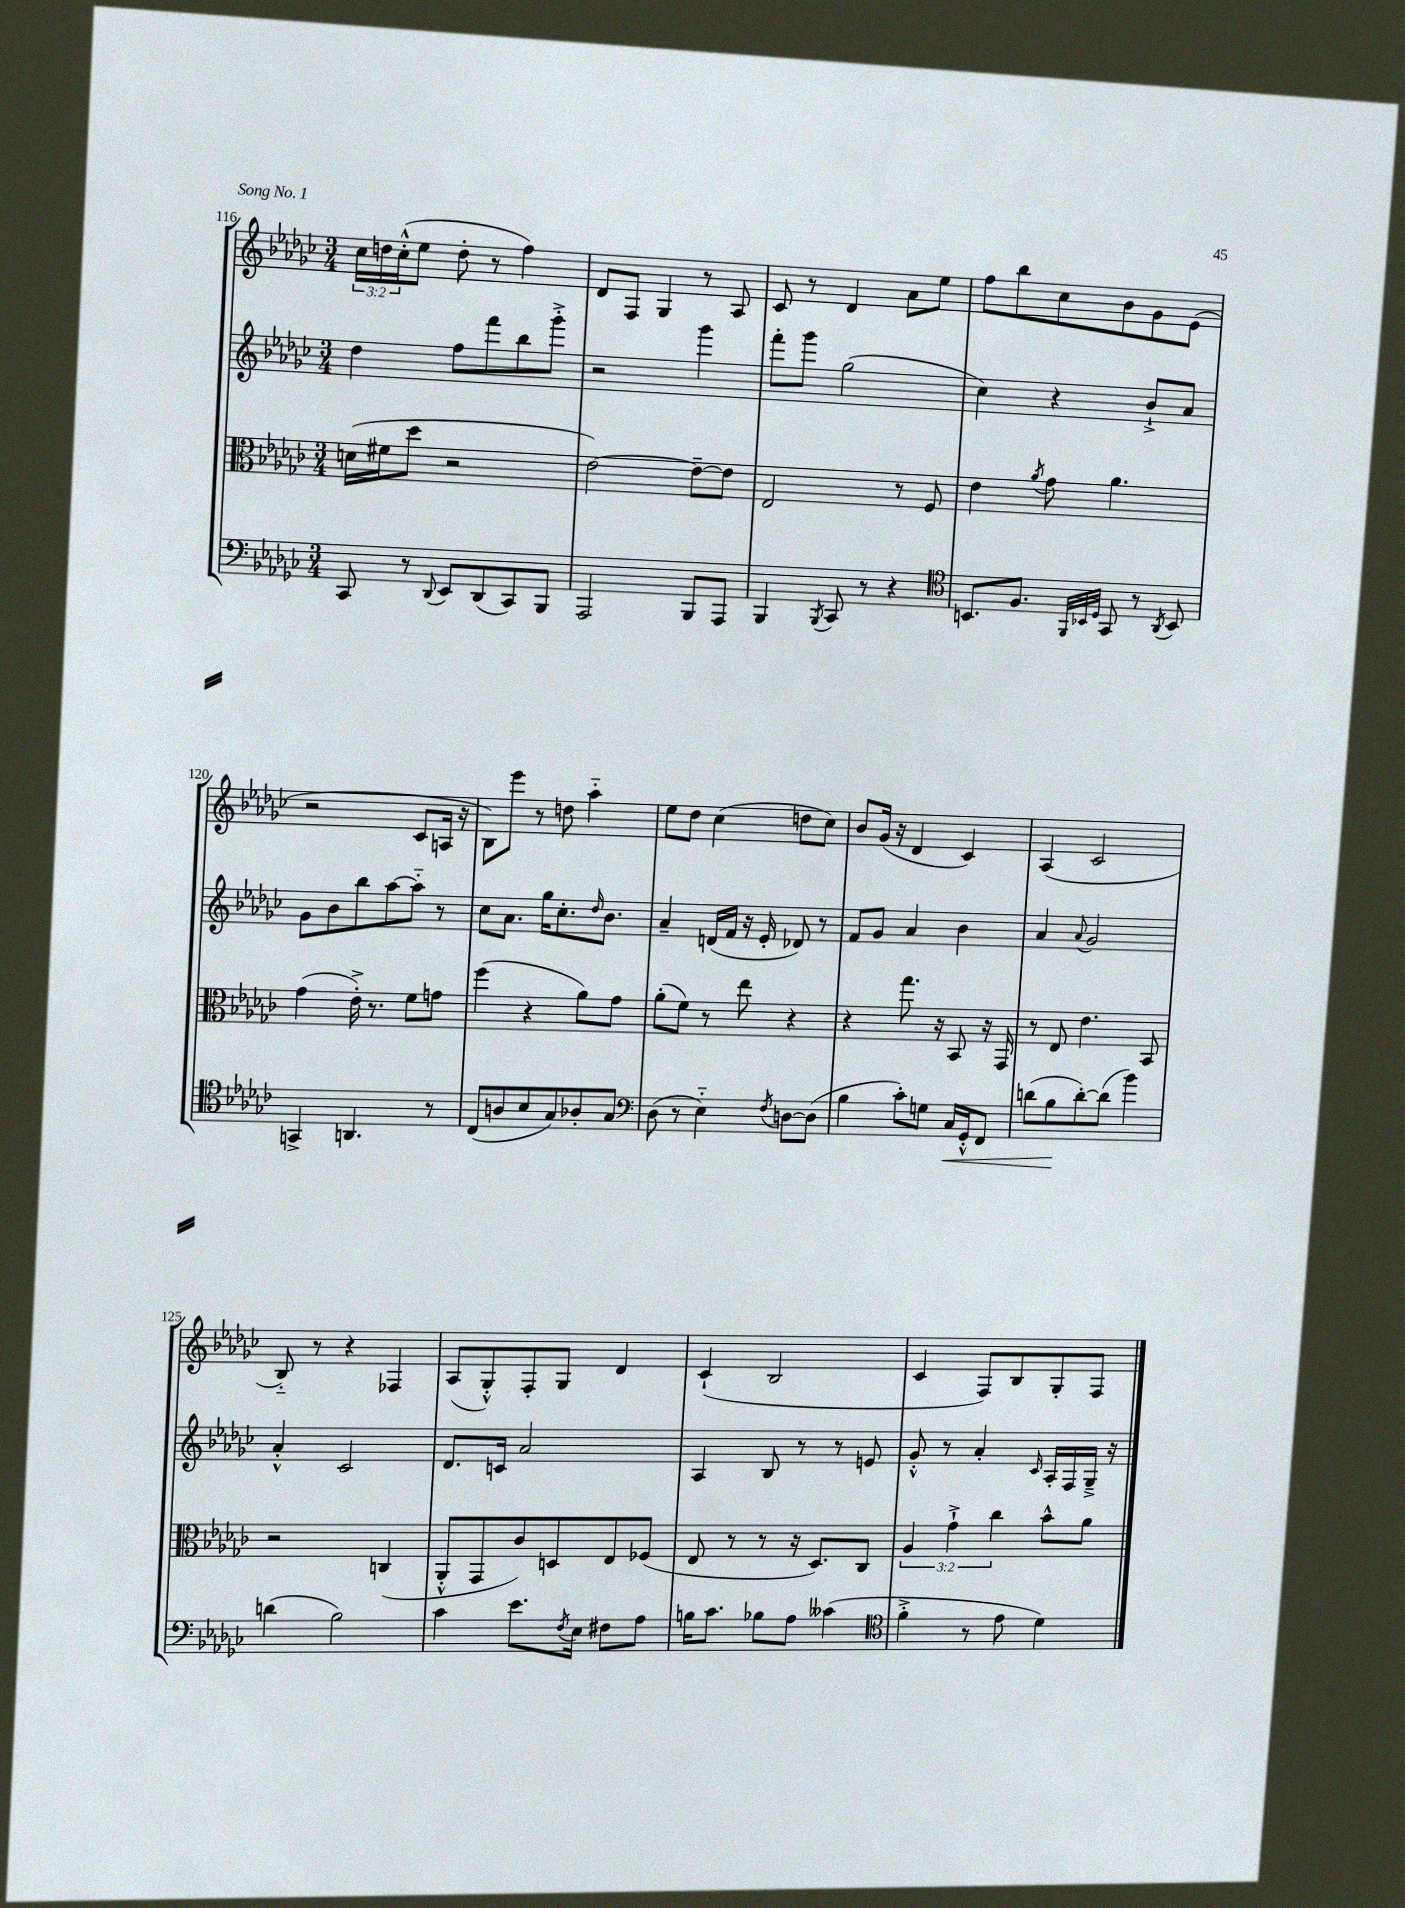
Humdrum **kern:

**kern	**kern	**kern	**kern
*staff4	*staff3	*staff2	*staff1
*clefF4	*clefC3	*clefG2	*clefG2
*k[b-e-a-d-g-c-]	*k[b-e-a-d-g-c-]	*k[b-e-a-d-g-c-]	*k[b-e-a-d-g-c-]
*M3/4	*M3/4	*M3/4	*M3/4
8CC-/	(16d\LL	4dd-\	24cc-\LL
.	.	.	24dd\
.	16f#\J	.	.
.	.	.	(24cc-'^^\J
8r	8dd-\J	.	8ee-\J
8qqDD-/	.	.	.
8EE-/L	2r	8ff\L	8dd'\
(8DD-/	.	8fff\	8r
8CC-/)	.	8bb-\	4ff\)
8BBB-/J	.	8ggg-'^\J	.
=	=	=	=
2AAA-/	[2e-\)	2r	8d-/L
.	.	.	8F/J
.	.	.	4G-/
8BBB-/L	8e-~\_L	4ggg-\	8r
8AAA-/J	8e-\]J	.	8A-/
=	=	=	=
4BBB-/	2E-/	8fff'\L	8c-/
.	.	8ggg-\J	8r
8qBBB-/	.	.	.
8CC-/	.	(2gg-\	4d-/
8r	.	.	.
4r	8r	.	8a-\L
.	8F/	.	8ee-\J
=	=	=	=
*clefC4	*	*	*
8.BB/L	4e-\	4cc-\)	8ff\L
.	.	.	8bb-\
8.F/J	.	.	.
.	8qa-/	.	.
.	8g-\	4r	8cc-\
32qqFF/LLL	.	.	.
32qqBB-/	.	.	.
32qqD-/JJJ	.	.	.
8GG-/	4.a-\	.	8b-\
8r	.	8b-`^/L	8g-\
8qAA-/	.	.	.
8BB-/	.	8a-/J	(8e-\J
=	=	=	=
4GG^/	(4g-\	8g-\L	2r
.	.	8b-\	.
4.AA/	16e-'^\)	8bb-\	.
.	8.r	.	.
.	.	[8aa-\	.
.	8f\L	8aa-'~\]J	8c-/L
8r	8g\J	8r	16A/Jk
.	.	.	16r
=	=	=	=
(8C-/L	(4ff\	8cc-\L	8B-\L)
8A/	.	8.a-\J	8eee-\J
8B-/	4r	.	8r
.	.	16gg-\LK	.
8G-/)	.	8.cc-'\	8dd\
8A-'/	8a-\L)	.	4aa-'~\
.	.	16qqdd-/	.
.	.	8.b-\J	.
8G-/J	8g-\J	.	.
=	=	=	=
*clefF4	*	*	*
(8D-\	(8a-'\L	4a-~/	8ee-\L
8r	8f\J)	.	8dd-\J
4E-'~\)	8r	(16d/LL	(4cc-\
.	.	16f/JJ	.
.	8ee-\	16r	.
.	.	16e-'/	.
8qF/	.	.	.
[8D\L	4r	8d-/)	8dd\L
(8D\]J	.	8r	8cc-\J)
=	=	=	=
4B-\	4r	8f/L	8b-/L
.	.	8g-/J	(16g-/Jk
.	.	.	16r
8c-'\L)	8.gg-\	4a-/	4d-/
8G\J	.	.	.
.	16r	.	.
16C-/LL	8BB-/	4b-\	4c-/)
16GG-'^^/J	.	.	.
8FF/J	16r	.	.
.	16GG-/	.	.
=	=	=	=
(8d\L	8r	4a-/	(4A-/
8B-\	8E-/	.	.
.	.	8qqa-/	.
[8d'\)	4.e-\	2g-/	2c-/
(8d\]J	.	.	.
4b-\)	.	.	.
.	8BB-/	.	.
=	=	=	=
(4d\	2r	4a-'^^/	8B-'~/)
.	.	.	8r
2B-\)	.	2c-/	4r
.	(4C/	.	4F-/
=	=	=	=
4c-\	8AA-'^^/L	8.d-/L	(8A-/L
.	8GG-/	.	8G-'^^/)
.	.	16c/Jk	.
8.e-\L	8c-/)	2a-/	8F'/
.	8D/	.	8G-/J
8qF/	.	.	.
16E-\Jk	.	.	.
8F#\L	8E-/	.	4d-/
8A-\J	(8F-/J	.	.
=	=	=	=
16B\LK	8E-/	4A-/	(4c-`/
8.c-\J	.	.	.
.	8r	.	.
8B-\L	8r	8B-/	2B-/
8A-\J	16r	8r	.
.	8.D-/L)	.	.
(4c--\	.	8r	.
.	8C-/J	8e/	.
=	=	=	=
*clefC4	*	*	*
4f'^\	6A-/	8g-'^^/	4c-/
.	.	8r	.
.	6g-`^\	.	.
8r	.	4a-'/	8F/L)
.	6cc-\	.	.
8e-\	.	.	8B-/
.	.	16qqc-/	.
4d-\)	8b-^^\L	16A-'/LL	8G-'/
.	.	16F/	.
.	8a-\J	16G-~^/JJ	8F/J
.	.	16r	.
==	==	==	==
*-	*-	*-	*-
